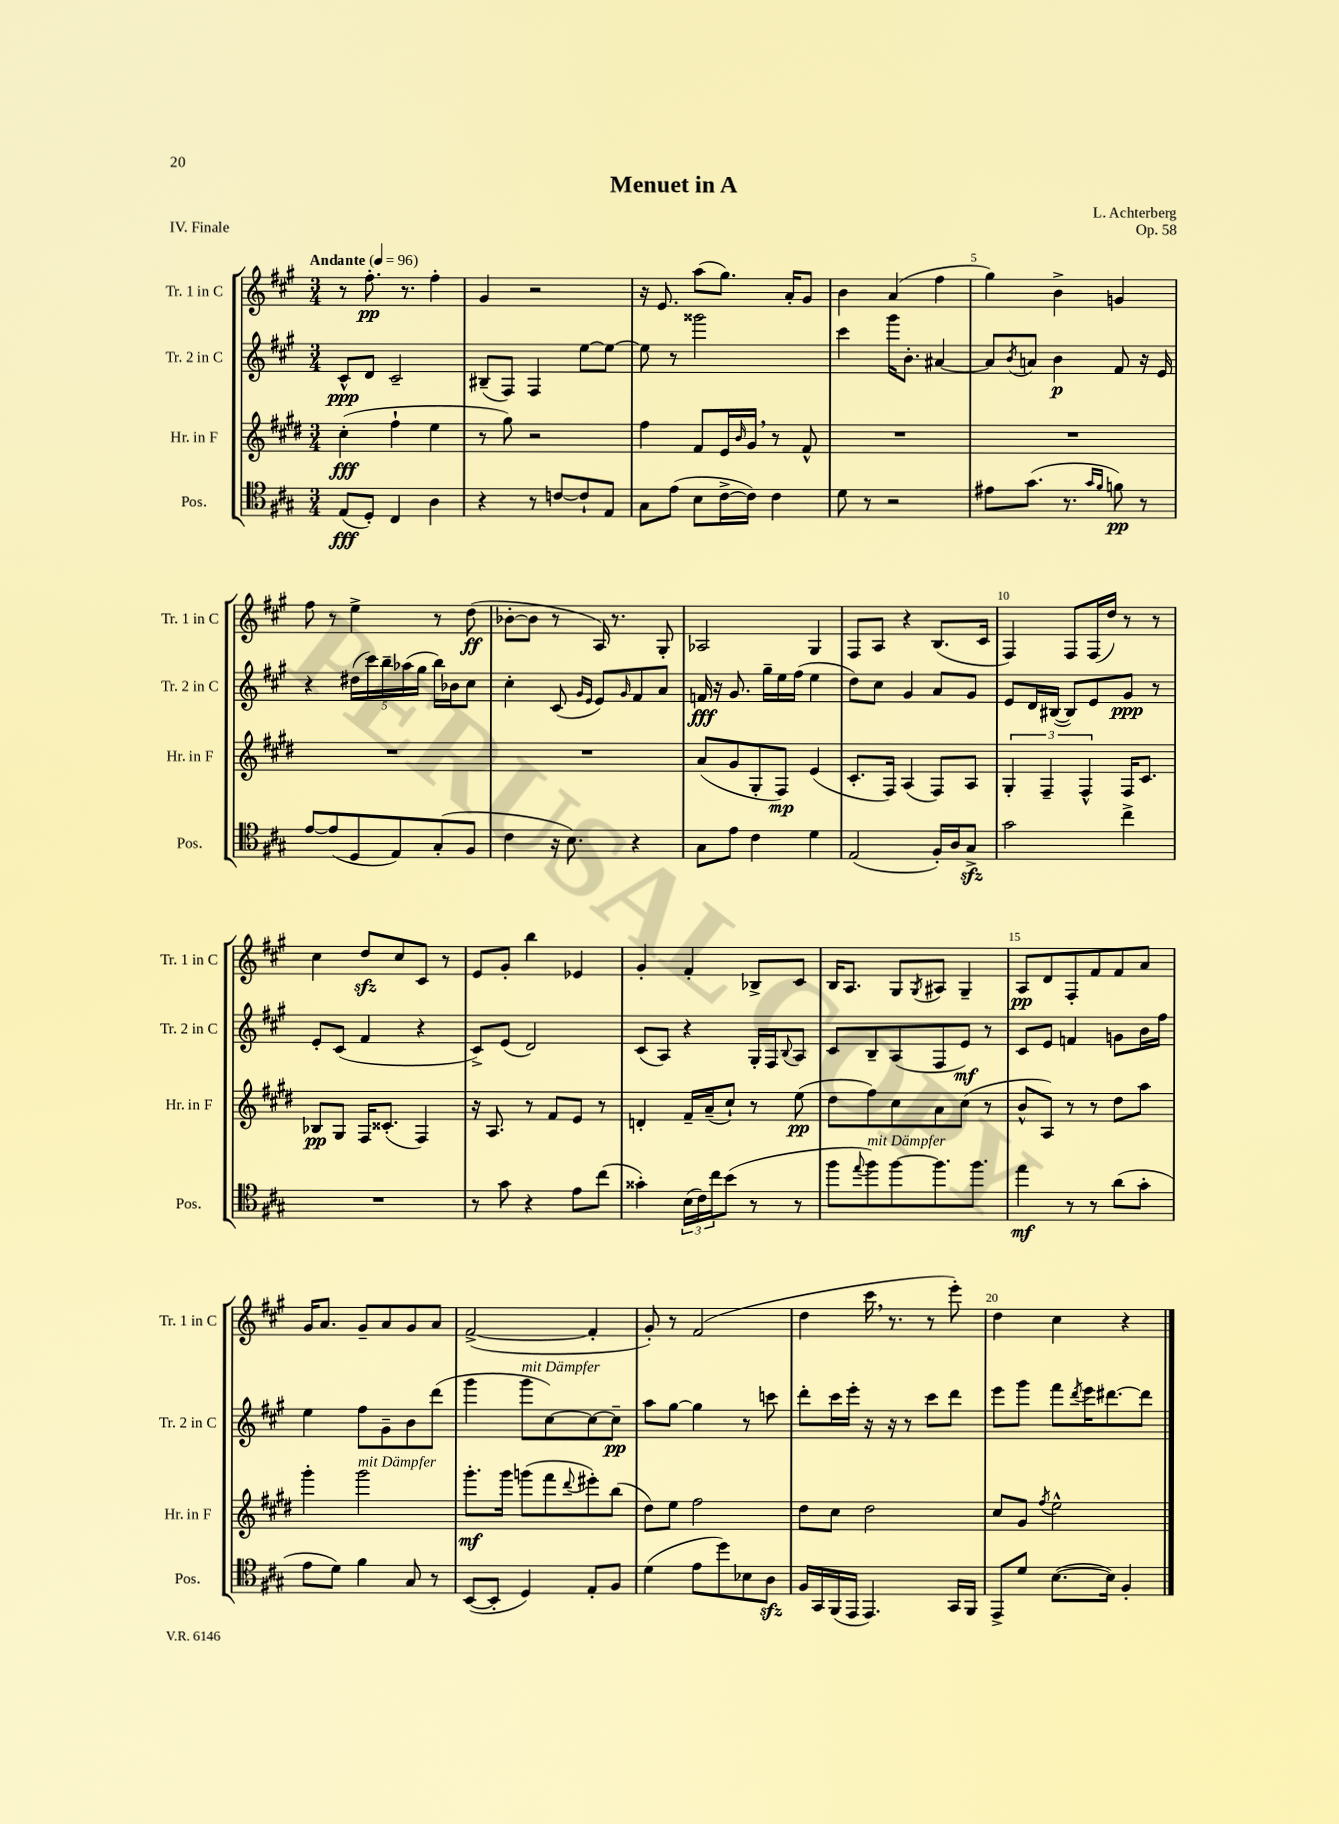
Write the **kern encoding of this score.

**kern	**dynam	**kern	**dynam	**kern	**dynam	**kern	**dynam
*part4	*part4	*part3	*part3	*part2	*part2	*part1	*part1
*staff4	*staff4	*staff3	*staff3	*staff2	*staff2	*staff1	*staff1
*I"Pos.	*	*I"Hr. in F	*	*I"Tr. 2 in C	*	*I"Tr. 1 in C	*
*I'Pos.	*	*I'Hr. in F	*	*I'Tr. 2 in C	*	*I'Tr. 1 in C	*
*clefC4	*	*clefG2	*	*clefG2	*	*clefG2	*
*k[f#c#g#]	*	*k[f#c#g#d#]	*	*k[f#c#g#]	*	*k[f#c#g#]	*
*M3/4	*	*M3/4	*	*M3/4	*	*M3/4	*
*MM96	*	*MM96	*	*MM96	*	*MM96	*
=1	=1	=1	=1	=1	=1	=1	=1
!	!	!	!	!	!	!LO:TX:a:B:t=Andante	!
(8E/L	fff	(4cc#'\	fff	8c#^^/L	ppp	8r	.
8D'/J)	.	.	.	8d/J	.	8.ff#'\	pp
4C#/	.	4ff#`\	.	2c#~/	.	.	.
.	.	.	.	.	.	8.r	.
4A\	.	4ee\	.	.	.	4ff#'\	.
=2	=2	=2	=2	=2	=2	=2	=2
4r	.	8r	.	(8B#X~/L	.	4g#/	.
.	.	8gg#\)	.	8F#/J)	.	.	.
8r	.	2r	.	4F#/	.	2r	.
[8cn/L	.	.	.	.	.	.	.
8c`/]	.	.	.	[8ee\L	.	.	.
8E/J	.	.	.	8ee\J_	.	.	.
=3	=3	=3	=3	=3	=3	=3	=3
8G#\L	.	4ff#\	.	8ee\]	.	16r	.
.	.	.	.	.	.	8.e/	.
(8e\J	.	.	.	8r	.	.	.
8B\L	.	8f#/L	.	2ggg##X\	.	(8aa\L	.
[16c#^\L	.	16e/L	.	.	.	8.gg#\J)	.
.	.	16qqb/	.	.	.	.	.
16c#\JJ])	.	16g#,/JJ	.	.	.	.	.
4c#\	.	8r	.	.	.	.	.
.	.	.	.	.	.	16a'/KL	.
.	.	8f#^^/	.	.	.	8g#/J	.
=4	=4	=4	=4	=4	=4	=4	=4
8d\	.	2.r	.	4ccc#\	.	4b\	.
8r	.	.	.	.	.	.	.
2r	.	.	.	16ggg#\KL	.	(4a/	.
.	.	.	.	8.b'\J	.	.	.
.	.	.	.	[4a#X/	.	4ff#\	.
=5	=5	=5	=5	=5	=5	=5	=5
8e#X\L	.	2.r	.	8a#/L]	.	4gg#\)	.
.	.	.	.	8qb/	.	.	.
(8.g#\J	.	.	.	8an/J	.	.	.
.	.	.	.	4b\	p	4b^\	.
8.r	.	.	.	.	.	.	.
16qqg#/LL	.	.	.	.	.	.	.
16qqf#/JJ	.	.	.	.	.	.	.
8fn\)	pp	.	.	8f#/	.	4gn/	.
8r	.	.	.	16r	.	.	.
.	.	.	.	16e/	.	.	.
!!LO:LB:g=z
=6	=6	=6	=6	=6	=6	=6	=6
[8e/L	.	2.r	.	4r	.	8ff#\	.
(8e/]	.	.	.	.	.	8r	.
8D/	.	.	.	(20dd#X\LL	.	4ee^\	.
.	.	.	.	20ccc#\)	.	.	.
.	.	.	.	20bb~\	.	.	.
8E/)	.	.	.	.	.	.	.
.	.	.	.	(20aa-X\	.	.	.
.	.	.	.	20gg#\JJ	.	.	.
(8G#'/	.	.	.	16bb\LL)	.	8r	.
.	.	.	.	16b-X\J	.	.	.
8F#/J	.	.	.	8cc#\J	.	(8dd\	ff
=7	=7	=7	=7	=7	=7	=7	=7
4c#\	.	2.r	.	4cc#'\	.	[8b-X'\L	.
.	.	.	.	.	.	8b-\J]	.
16r	.	.	.	(8c#/	.	8r	.
8.B\)	.	.	.	.	.	.	.
.	.	.	.	16qqg#/LL	.	.	.
.	.	.	.	16qqe/JJ	.	.	.
.	.	.	.	8e/L)	.	16A/)	.
.	.	.	.	.	.	8.r	.
.	.	.	.	16qqg#/	.	.	.
4r	.	.	.	8f#/	.	.	.
.	.	.	.	8a/J	.	8G#'/	.
=8	=8	=8	=8	=8	=8	=8	=8
8G#\L	.	(8a/L	.	16fn/	fff	2A-X/	.
.	.	.	.	16r	.	.	.
8e\J	.	8g#/	.	8.g#/	.	.	.
4c#\	.	8G#'/	.	.	.	.	.
.	.	.	.	16gg#~\LL	.	.	.
.	.	8F#/J)	mp	16ee\	.	.	.
.	.	.	.	(16ff#\JJ	.	.	.
4d\	.	(4e/	.	4ee\	.	4G#/	.
=9	=9	=9	=9	=9	=9	=9	=9
(2E/	.	8.c#'/L	.	8dd\L)	.	8F#/L	.
.	.	.	.	8cc#\J	.	8A/J	.
.	.	16F#/Jk)	.	.	.	.	.
.	.	(4A/	.	4g#/	.	4r	.
16F#'/LL)	.	8F#/L)	.	8a/L	.	(8.B/L	.
16A/J	.	.	.	.	.	.	.
8G#zz^/J	.	8A/J	.	8g#/J	.	.	.
.	.	.	.	.	.	16c#/Jk	.
=10	=10	=10	=10	=10	=10	=10	=10
2g#\	.	6G#'/	.	8e/L	.	4F#/)	.
.	.	.	.	16d/L	.	.	.
.	.	6F#~/	.	.	.	.	.
.	.	.	.	([16B#X/JJ	.	.	.
.	.	.	.	8B#/L])	.	8F#/L	.
.	.	6F#^^/	.	.	.	.	.
.	.	.	.	8e/	.	(16F#/L	.
.	.	.	.	.	.	16dd/JJ)	.
4cc#^\	.	16F#/KL	.	8g#/J	ppp	8r	.
.	.	8.c#/J	.	.	.	.	.
.	.	.	.	8r	.	8r	.
!!LO:LB:g=z
=11	=11	=11	=11	=11	=11	=11	=11
2.r	.	8B-X/L	pp	8e'/L	.	4cc#\	.
.	.	8G#/J	.	(8c#/J	.	.	.
.	.	16F#/KL	.	4f#/	.	8ddzz/L	.
.	.	(8.c##X'/J	.	.	.	.	.
.	.	.	.	.	.	8cc#/	.
.	.	4F#/)	.	4r	.	8c#/J	.
.	.	.	.	.	.	8r	.
=12	=12	=12	=12	=12	=12	=12	=12
8r	.	16r	.	8c#^/L)	.	8e/L	.
.	.	8.A/	.	.	.	.	.
8g#\	.	.	.	(8e/J	.	8g#'/J	.
4r	.	8r	.	2d/)	.	4bb\	.
.	.	8f#/L	.	.	.	.	.
8e\L	.	8e/J	.	.	.	4e-X/	.
(8cc#\J	.	8r	.	.	.	.	.
=13	=13	=13	=13	=13	=13	=13	=13
4g##X'\)	.	4dn'/	.	(8c#/L	.	4g#'/	.
.	.	.	.	8A/J)	.	.	.
(24B\LL	.	16f#~/LL	.	4r	.	4f#'/	.
24c#\)	.	.	.	.	.	.	.
.	.	(16a~/J	.	.	.	.	.
24cc#\J	.	.	.	.	.	.	.
(8b\J	.	8cc#`/J)	.	.	.	.	.
8r	.	8r	.	16G#'/LL	.	8B-X^/L	.
.	.	.	.	16F#/J	.	.	.
.	.	.	.	8qqB/	.	.	.
8r	.	(8ee\	pp	8A/J	.	8c#/J	.
=14	=14	=14	=14	=14	=14	=14	=14
8ff#\L	.	8dd#\L	.	8c#/L	.	16B/KL	.
.	.	.	.	.	.	8.A/J	.
8qqee/	.	.	.	.	.	.	.
!LO:TX:a:i:t=mit Dämpfer	!	!	!	!	!	!	!
8ff#\)	.	8ff#\)	.	8B~/	.	.	.
[8ff#\	.	8cc#\	.	(8A/	.	8G#/L	.
.	.	.	.	.	.	8qG#/	.
8.ff#\]	.	8a\	.	8F#/	.	8A#X/J	.
.	.	(8cc#\J	.	8e/J)	mf	4G#~/	.
8.ff#\J	.	.	.	.	.	.	.
.	.	8r	.	8r	.	.	.
=15	=15	=15	=15	=15	=15	=15	=15
4ee\	mf	8b^^/L	.	8c#/L	.	8A/L	pp
.	.	8A/J)	.	8e/J	.	8d/	.
8r	.	8r	.	4fn/	.	8F#'/	.
8r	.	8r	.	.	.	8f#/	.
(8a\L	.	8dd#\L	.	8gn\L	.	8f#/	.
8g#'\J	.	8aa\J	.	16b\L	.	8a/J	.
.	.	.	.	16ff#\JJ	.	.	.
!!LO:LB:g=z
=16	=16	=16	=16	=16	=16	=16	=16
8e\L	.	4ggg#'\	.	4ee\	.	16g#/KL	.
.	.	.	.	.	.	8.a/J	.
8d\J)	.	.	.	.	.	.	.
!	!	!LO:TX:a:i:t=mit Dämpfer	!	!	!	!	!
4f#\	.	2ggg#\	.	8ff#\L	.	8g#~/L	.
.	.	.	.	8g#~\	.	8a/	.
8G#/	.	.	.	8b\	.	8g#/	.
8r	.	.	.	(8ddd\J	.	8a/J	.
=17	=17	=17	=17	=17	=17	=17	=17
([8BB/L	.	8.ggg#'\L	mf	4ggg#\	.	([2f#^/	.
8BB'/J]	.	.	.	.	.	.	.
.	.	16ggg#\Jk	.	.	.	.	.
!	!	!	!	!LO:TX:a:i:t=mit Dämpfer	!	!	!
4D/)	.	(8gggn\L	.	8ggg#\L	.	.	.
.	.	8fff#\	.	[8cc#\)	.	.	.
.	.	8qqddd#/	.	.	.	.	.
8E'/L	.	8eee#X'\)	.	8cc#\_	.	4f#'/]	.
8F#/J	.	(8bb\J	.	8cc#~\J]	pp	.	.
=18	=18	=18	=18	=18	=18	=18	=18
(4d\	.	8dd#\L)	.	8aa\L	.	8g#'/)	.
.	.	8ee\J	.	[8gg#\J	.	8r	.
8e\L	.	2ff#\	.	4gg#\]	.	(2f#/	.
8dd\)	.	.	.	.	.	.	.
8B-X\	.	.	.	8r	.	.	.
8Azz\J	.	.	.	8cccn\	.	.	.
=19	=19	=19	=19	=19	=19	=19	=19
16F#/LL	.	8dd#\L	.	8ddd'\L	.	4dd\	.
16GG#/	.	.	.	.	.	.	.
(16FF#/	.	8cc#\J	.	16ccc#\L	.	.	.
16EE/JJ	.	.	.	16eee'\JJ	.	.	.
4.EE/)	.	2dd#\	.	16r	.	16ccc#,\	.
.	.	.	.	16r	.	8.r	.
.	.	.	.	8r	.	.	.
.	.	.	.	8ccc#\L	.	8r	.
16GG#/LL	.	.	.	8ddd\J	.	8eee'\)	.
16FF#/JJ	.	.	.	.	.	.	.
=20	=20	=20	=20	=20	=20	=20	=20
8EE^/L	.	8cc#/L	.	8eee\L	.	4dd\	.
8d/J	.	8g#/J	.	8ggg#\J	.	.	.
.	.	8qff#/	.	.	.	.	.
([8.B\L	.	2ee^^\	.	8fff#\L	.	4cc#\	.
.	.	.	.	8qddd/	.	.	.
.	.	.	.	16eee\K	.	.	.
16B\Jk])	.	.	.	[8.ddd#X\	.	.	.
4F#'/	.	.	.	.	.	4r	.
.	.	.	.	8ddd#\J]	.	.	.
==	==	==	==	==	==	==	==
*-	*-	*-	*-	*-	*-	*-	*-
